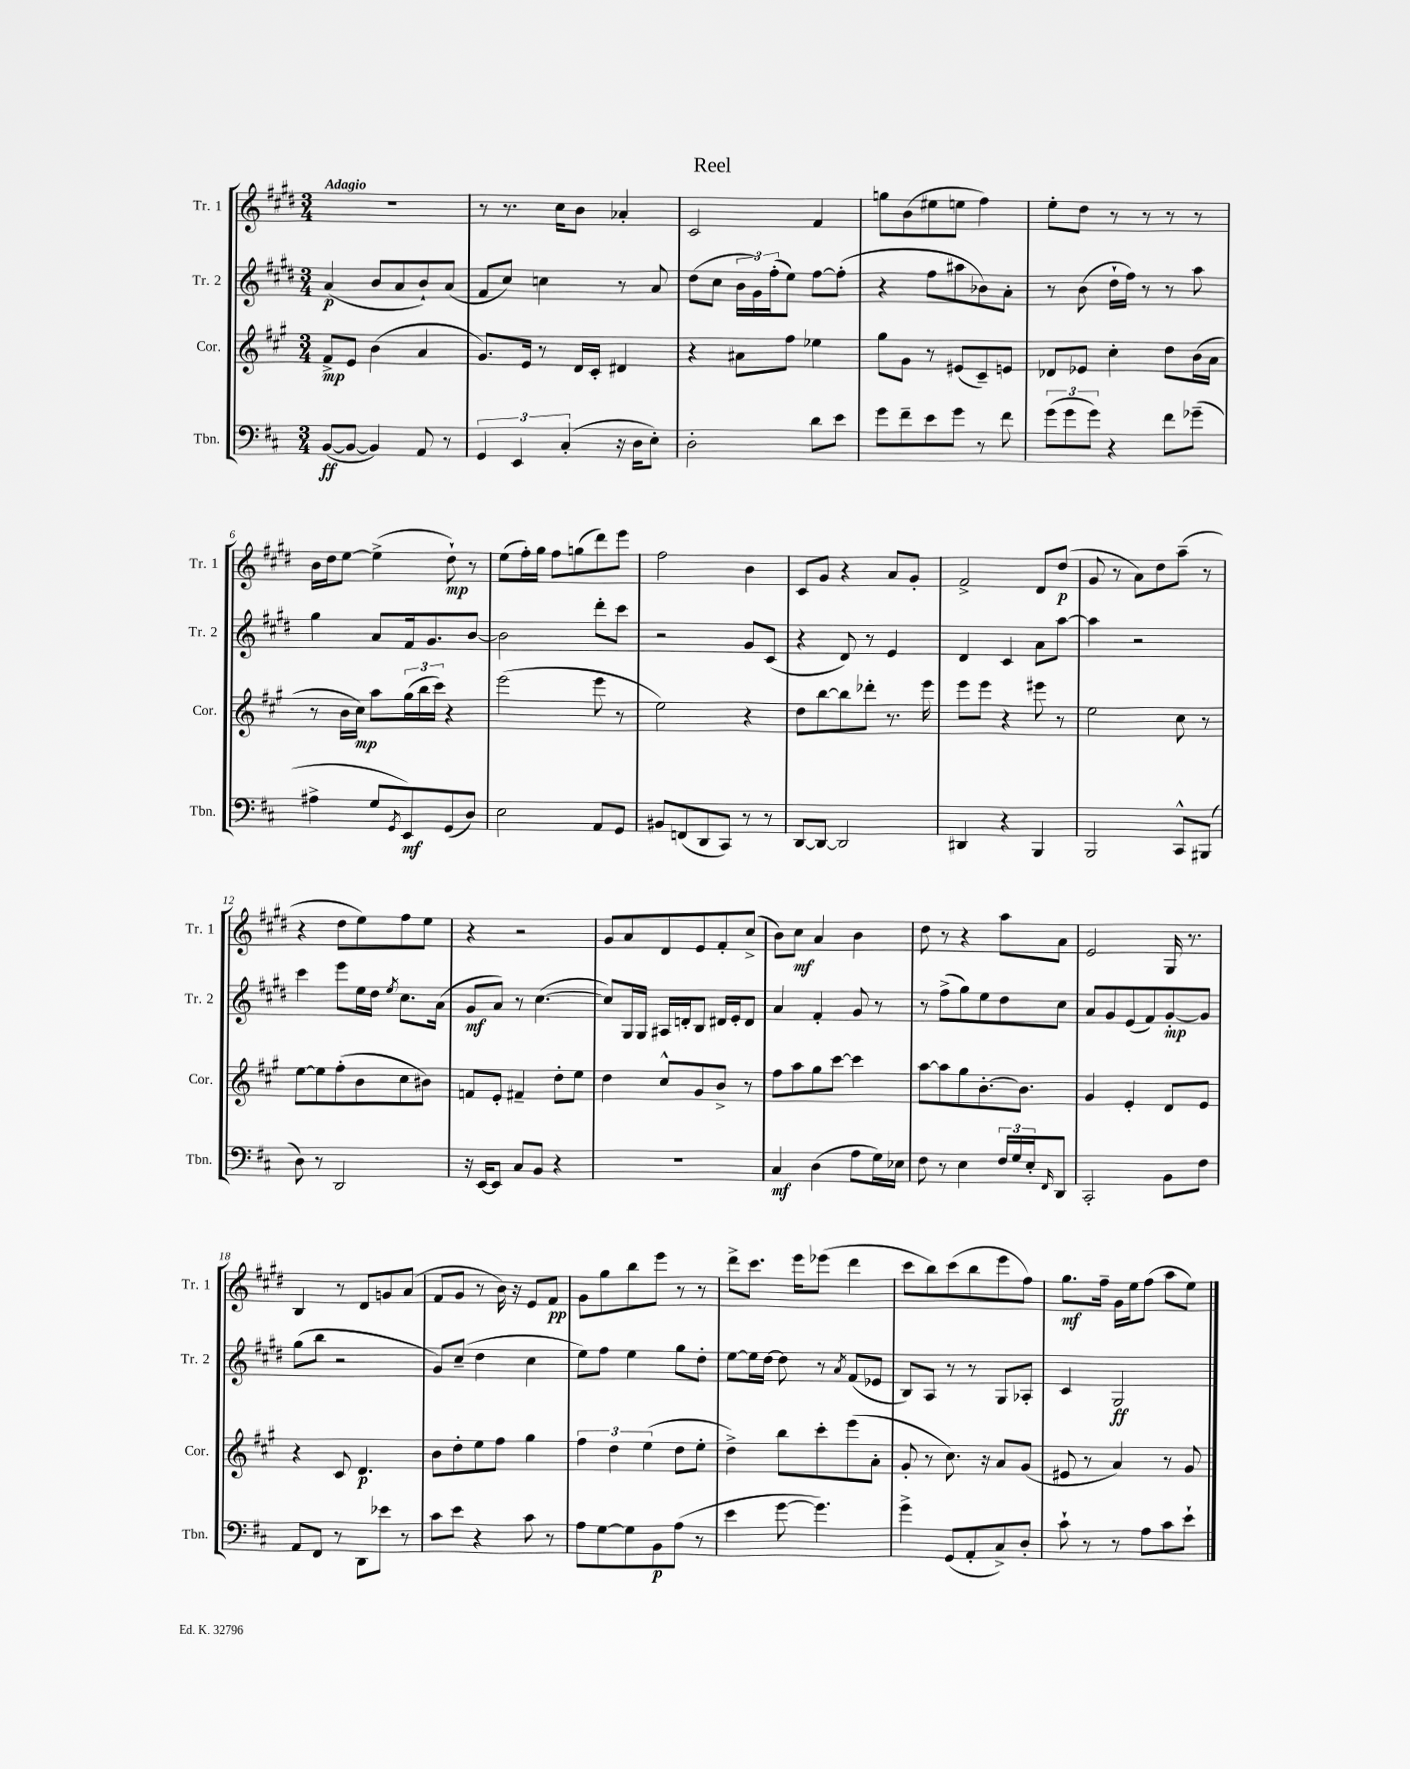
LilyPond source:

\header { title = "Reel" }
<<
\new StaffGroup <<
\new Staff = "s0" \with { instrumentName = "Tr. 1" shortInstrumentName = "Tr. 1" } {
    \clef treble \key e \major \numericTimeSignature \time 3/4 \tempo "Adagio"
    R2. |
    r8 r8. cis''16 b'8 aes'4-. |
    cis'2 fis'4 |
    g''8 b'8( eis''8 e''8 fis''4) |
    e''8-. dis''8 r8 r8 r8 r8 |
    b'16 dis''16 e''8~ e''4->( dis''8-!\mp) r8 |
    e''8( fis''16-.) gis''16 fis''8 g''8( dis'''8) e'''8 |
    fis''2 b'4 |
    cis'8 gis'8 r4 a'8 gis'8-. |
    fis'2-> dis'8 dis''8\p( |
    gis'8 r8 a'8) dis''8 a''8--( r8 |
    r4 dis''8 e''8) fis''8 e''8 |
    r4 r2 |
    gis'8 a'8 dis'8 e'8 fis'8-. cis''8->( |
    b'8) cis''8\mf a'4 b'4 |
    dis''8 r8 r4 a''8 a'8 |
    e'2 gis16 r8. |
    b4 r8 dis'8 g'8 a'8( |
    fis'8 gis'8 r8 b'16) r16 e'8 fis'8\pp |
    gis'8 gis''8 b''8 e'''8 r8 r8 |
    dis'''8-> cis'''8. e'''16 ees'''8( dis'''4 |
    cis'''8 b''8) cis'''8( b''8 e'''8 fis''8) |
    gis''8.\mf fis''16-- gis'16 e''16 fis''8( a''8 e''8) \bar "|." |
}
\new Staff = "s1" \with { instrumentName = "Tr. 2" shortInstrumentName = "Tr. 2" } {
    \clef treble \key e \major \numericTimeSignature \time 3/4
    a'4\p( b'8 a'8 b'8-!) a'8( |
    fis'8 cis''8) c''4 r8 a'8 |
    dis''8( cis''8 \tuplet 3/2 { b'16 gis'16) fis''16-.( } e''8) fis''8~ fis''8-.( |
    r4 fis''8 ais''8 bes'8) a'8-. |
    r8 b'8( dis''16-! fis''16) r8 r8 a''8 |
    gis''4 a'8 fis'16 gis'8. b'8~ |
    b'2 dis'''8-. cis'''8 |
    r2 gis'8 cis'8( |
    r4 dis'8) r8 e'4 |
    dis'4 cis'4 a'8 a''8~ |
    a''4 r2 |
    cis'''4 e'''8 e''16 dis''16 \acciaccatura { e''8 } cis''8. a'16( |
    gis'8\mf a'8) r8 cis''4.~( |
    cis''8) gis16 gis16 ais16 d'16-. b8 dis'16 e'16-. dis'8 |
    a'4 fis'4-. gis'8 r8 |
    r8 fis''8->( gis''8) e''8 dis''8 cis''8 |
    a'8 gis'8 e'8( fis'8) gis'8~-.\mp gis'8 |
    gis''8( b''8 r2 |
    gis'8) cis''8--( dis''4 cis''4 |
    e''8) fis''8 e''4 gis''8 dis''8-. |
    e''8~ e''16 dis''16~ dis''8 r8 \acciaccatura { a'8 } fis'8( ees'8 |
    b8) a8 r8 r8 gis8 aes8-. |
    cis'4 gis2\ff \bar "|." |
}
\new Staff = "s2" \with { instrumentName = "Cor." shortInstrumentName = "Cor." } {
    \clef treble \key a \major \numericTimeSignature \time 3/4
    fis'8->\mp e'8 b'4( a'4 |
    gis'8.) e'16 r8 d'16 cis'16-. dis'4 |
    r4 ais'8 fis''8 ees''4 |
    gis''8 gis'8 r8 eis'8( cis'8--) e'8 |
    des'8 ees'8 cis''4-. d''8 b'16( a'16 |
    r8 b'16 cis''16\mp) a''8 \tuplet 3/2 { gis''16( b''16 cis'''16) } r4 |
    e'''2( e'''8 r8 |
    e''2) r4 |
    d''8 b''8~ b''8 des'''8-. r8. e'''16 |
    e'''8 e'''8 r4 eis'''8 r8 |
    e''2 cis''8 r8 |
    e''8~ e''8 fis''8-.( b'8 cis''8 bis'8) |
    f'8 e'8-. fis'4-- d''8-. e''8 |
    d''4 cis''8-^ gis'8 b'8-> r8 |
    fis''8 a''8 gis''8 cis'''8~ cis'''4 |
    a''8~ a''8 gis''8 b'8.~-. b'8. |
    gis'4 e'4-. d'8 e'8 |
    r4 cis'8 d'4.\p |
    b'8 d''8-. e''8 fis''8 gis''4 |
    \tuplet 3/2 { fis''4 d''4 e''4( } d''8 e''8-. |
    d''4->) b''8 cis'''8-. e'''8( a'8-. |
    gis'8-. r8 cis''8.) r16 a'8 gis'8( |
    eis'8 r8 a'4) r8 gis'8 \bar "|." |
}
\new Staff = "s3" \with { instrumentName = "Tbn." shortInstrumentName = "Tbn." } {
    \clef bass \key d \major \numericTimeSignature \time 3/4
    b,8~\ff( b,8~ b,4) a,8 r8 |
    \tuplet 3/2 { g,4 e,4 cis4-.( } r16 d16 e8-.) |
    d2-. d'8 e'8 |
    g'8 fis'8-- e'8 g'8 r8 fis'8 |
    \tuplet 3/2 { g'8( g'8 g'8) } r4 fis'8 ges'8--( |
    ais4-> g8 \acciaccatura { g,8 } e,8\mf) g,8( d8) |
    e2 a,8 g,8 |
    bis,8 f,8( d,8 cis,8) r8 r8 |
    d,8~ d,8~ d,2 |
    dis,4 r4 b,,4 |
    b,,2 cis,8-^ bis,,8( |
    d8) r8 d,2 |
    r16 e,16~ e,8 cis8 b,8 r4 |
    R2. |
    cis4\mf d4( a8 g16) ees16 |
    fis8 r8 e4 \tuplet 3/2 { fis16 g16 e16-. } \grace { fis,16 } d,8 |
    cis,2-. b,8 fis8 |
    a,8 fis,8 r8 d,8 ees'8 r8 |
    cis'8 e'8 r4 cis'8 r8 |
    a8 g8~ g8 b,8\p a8( r8 |
    e'4 g'8~ g'4.) |
    g'4-> g,8( a,8-. cis8->) d8-. |
    cis'8-! r8 r8 a8 cis'8 e'8-! \bar "|." |
}
>>
>>
